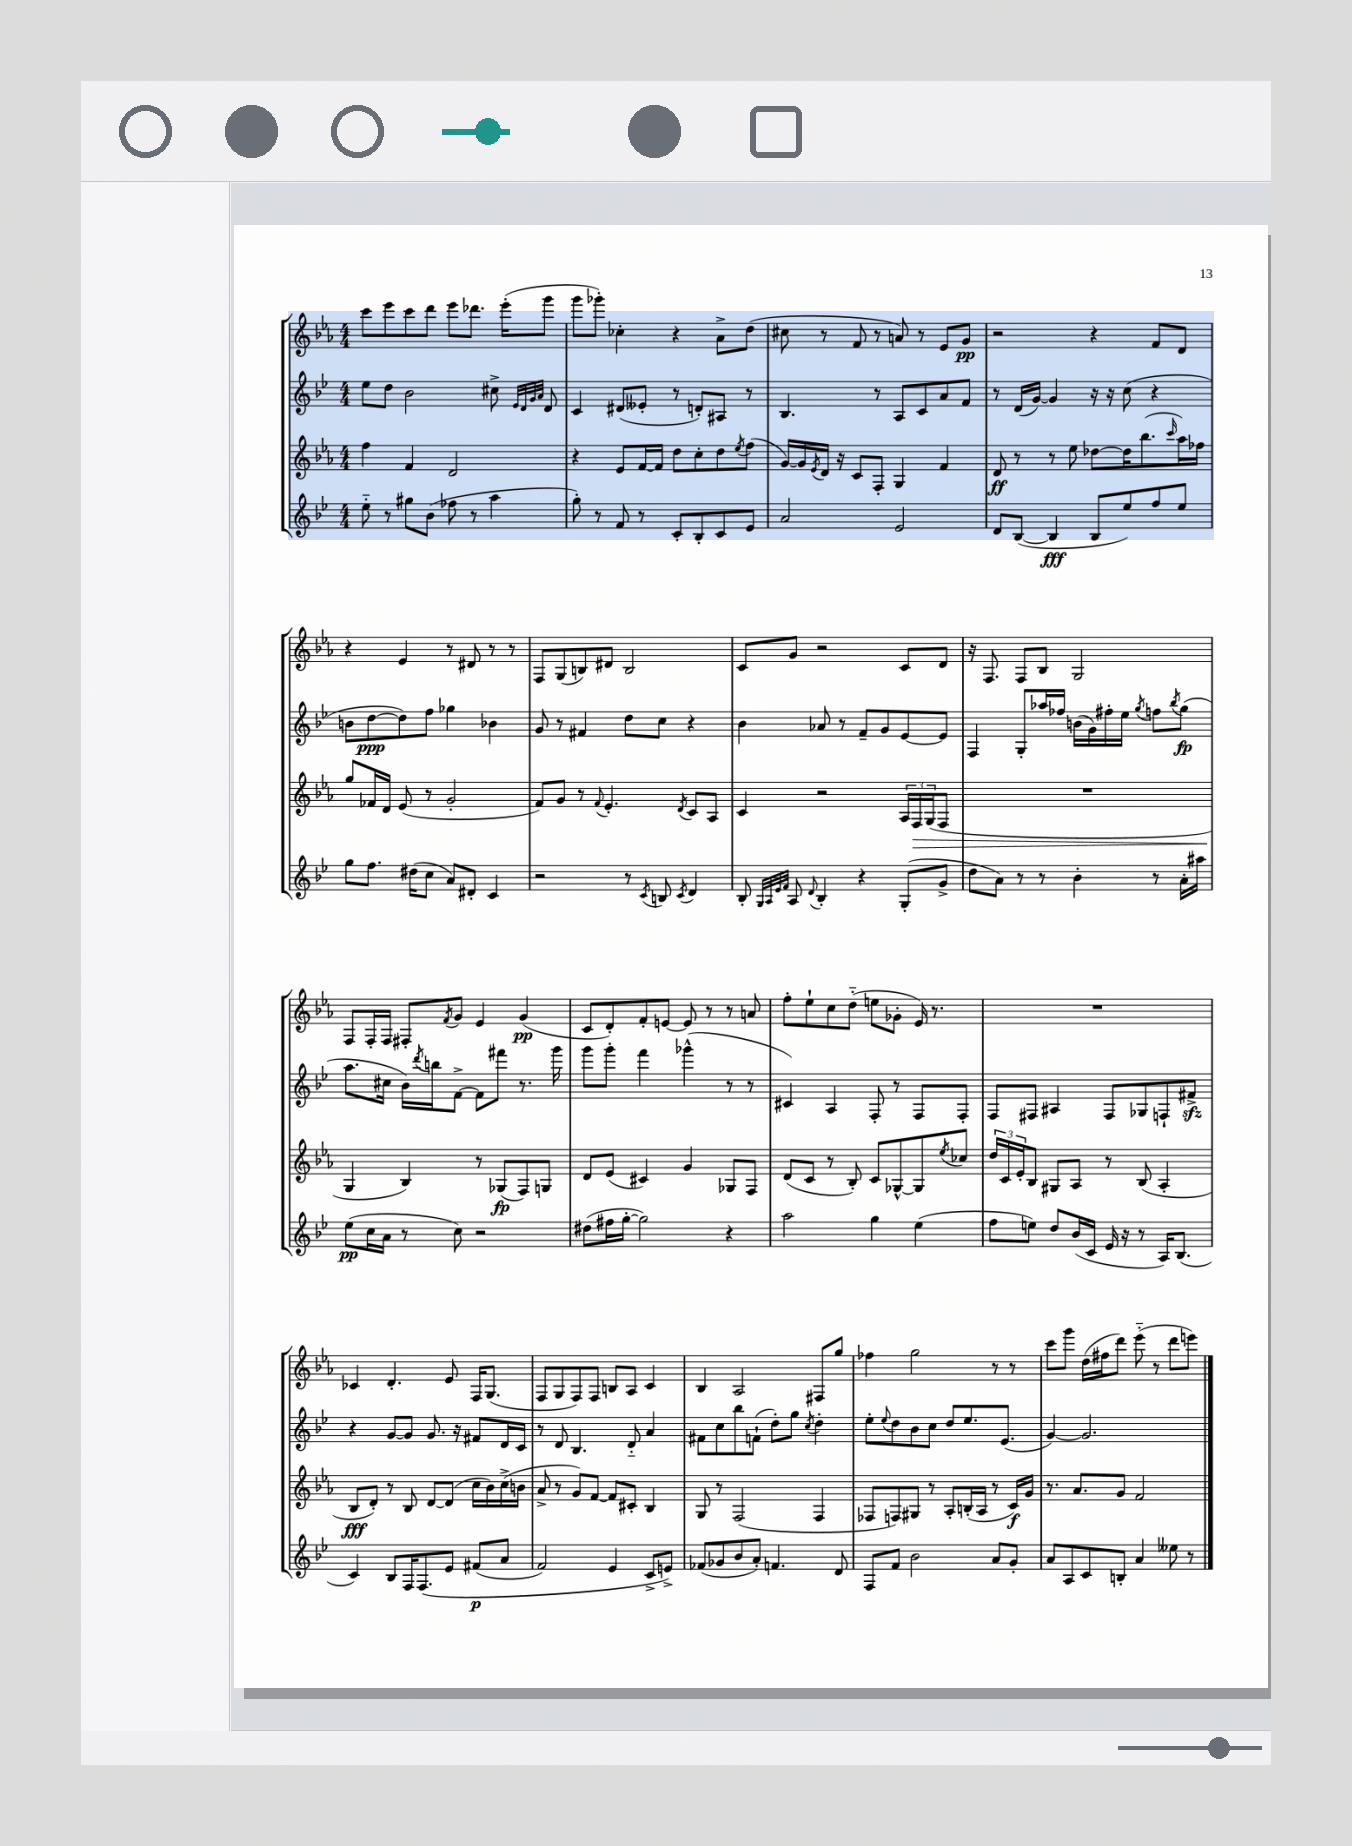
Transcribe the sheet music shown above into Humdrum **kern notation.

**kern	**dynam	**kern	**dynam	**kern	**dynam	**kern	**dynam
*part4	*part4	*part3	*part3	*part2	*part2	*part1	*part1
*staff4	*staff4	*staff3	*staff3	*staff2	*staff2	*staff1	*staff1
*clefG2	*	*clefG2	*	*clefG2	*	*clefG2	*
*k[b-e-]	*	*k[b-e-a-]	*	*k[b-e-]	*	*k[b-e-a-]	*
*M4/4	*	*M4/4	*	*M4/4	*	*M4/4	*
=2	=2	=2	=2	=2	=2	=2	=2
8ee-\	.	4ff\	.	8ee-\L	.	8ccc\L	.
8r	.	.	.	8dd\J	.	8eee-\	.
8gg#X\L	.	4f/	.	2b-\	.	8ccc\	.
(8b-\J	.	.	.	.	.	8ddd\J	.
8ff-X\	.	2d/	.	.	.	8eee-\L	.
8r	.	.	.	.	.	8.ddd-X\J	.
4aa\	.	.	.	8cc#X^\	.	.	.
.	.	.	.	.	.	(16eee-'\KL	.
.	.	.	.	32qqe-/LLL	.	.	.
.	.	.	.	32qqd/	.	.	.
.	.	.	.	32qqg/	.	.	.
.	.	.	.	32qqa/JJJ	.	.	.
.	.	.	.	8d/	.	8ggg\J	.
=3	=3	=3	=3	=3	=3	=3	=3
8gg'\)	.	4r	.	4c/	.	8ggg\L	.
8r	.	.	.	.	.	8ggg-X'\J)	.
8f/	.	8e-/L	.	(8d#X/L	.	4cc-X'\	.
8r	.	[16f/L	.	8e--X'/J	.	.	.
.	.	16f/JJ]	.	.	.	.	.
8c'/L	.	8dd\L	.	8r	.	4r	.
8B-'/	.	8cc'\	.	8dn'/L)	.	.	.
8c/	.	8dd\	.	8A#X/J	.	8a-^\L	.
.	.	8qee-/	.	.	.	.	.
8e-/J	.	(8ff\J	.	8r	.	(8dd\J	.
=4	=4	=4	=4	=4	=4	=4	=4
2a/	.	[16g/LL)	.	4.B-/	.	8cc#X\	.
.	.	16g/]	.	.	.	.	.
.	.	8qe-/	.	.	.	.	.
.	.	16d/JJ	.	.	.	8r	.
.	.	16r	.	.	.	.	.
.	.	8c/L	.	.	.	8f/	.
.	.	8F'/J	.	8r	.	8r	.
2e-/	.	4G/	.	8A/L	.	8an/)	.
.	.	.	.	8c/	.	8r	.
.	.	4f/	.	8a/	.	8e-/L	.
.	.	.	.	8f/J	.	8g/J	pp
=5	=5	=5	=5	=5	=5	=5	=5
8d/L	.	8d/	ff	8r	.	2r	.
([8B-/J	.	8r	.	(16d/LL	.	.	.
.	.	.	.	[16g/JJ)	.	.	.
4B-/]	fff	8r	.	4g/]	.	.	.
.	.	8ee-\	.	.	.	.	.
8B-/L	.	[8dd-X\L	.	16r	.	4r	.
.	.	.	.	16r	.	.	.
8ee-/)	.	16dd-\K]	.	(8cc\	.	.	.
.	.	(8.bb-\	.	.	.	.	.
8ff/	.	.	.	4r	.	8f/L	.
.	.	16qqccc/	.	.	.	.	.
8ee-/J	.	16aa-\L)	.	.	.	8d/J	.
.	.	16ff-X\JJ	.	.	.	.	.
!!LO:LB:g=z
=6	=6	=6	=6	=6	=6	=6	=6
8gg\L	.	8gg/L	.	8bn\L	.	4r	.
8.ff\J	.	16f-X/L	.	[8dd\	ppp	.	.
.	.	16d/JJ	.	.	.	.	.
.	.	(8e-/	.	8dd\])	.	4e-/	.
(16dd#X\KL	.	.	.	.	.	.	.
8cc\J	.	8r	.	8ff\J	.	.	.
8a/L)	.	2g'/	.	4gg-X\	.	8r	.
8d#X'/J	.	.	.	.	.	8d#X/	.
4c/	.	.	.	4b-X\	.	8r	.
.	.	.	.	.	.	8r	.
=7	=7	=7	=7	=7	=7	=7	=7
2r	.	8f/L)	.	8g/	.	8F/L	.
.	.	8g/J	.	8r	.	(8G/	.
.	.	8r	.	4f#X/	.	8Bn/)	.
.	.	8qqf/	.	.	.	.	.
.	.	4.e-'/	.	.	.	8d#X/J	.
8r	.	.	.	8dd\L	.	2B/	.
8qc/	.	.	.	.	.	.	.
8Bn/	.	.	.	8cc\J	.	.	.
8qc/	.	8qd/	.	.	.	.	.
4d/	.	8c/L	.	4r	.	.	.
.	.	8A-/J	.	.	.	.	.
=8	=8	=8	=8	=8	=8	=8	=8
8B-'/	.	4c/	.	4b-\	.	8c/L	.
32qqG/LLL	.	.	.	.	.	.	.
32qqA/	.	.	.	.	.	.	.
32qqe-/	.	.	.	.	.	.	.
32qqf/JJJ	.	.	.	.	.	.	.
8A/	.	.	.	.	.	8g/J	.
8qqd/	.	.	.	.	.	.	.
4B-'/	.	2r	.	8a-X/	.	2r	.
.	.	.	.	8r	.	.	.
4r	.	.	.	8f~/L	.	.	.
.	.	.	.	8g/	.	.	.
(8G'/L	.	24A-/LL	.	[8e-/	.	8c/L	.
!	!	!	!LO:HP:b	!	!	!	!
.	.	24F/	>	.	.	.	.
.	.	(24G/J	.	.	.	.	.
8g^/J	.	8F/J	.	8e-/J]	.	8d/J	.
=9	=9	=9	=9	=9	=9	=9	=9
8dd\L	.	1r	.	4F/	.	16r	.
.	.	.	.	.	.	8.F/	.
8a\J)	.	.	.	.	.	.	.
8r	.	.	.	8G'/L	.	8F/L	.
8r	.	.	.	16aa-X/L	.	8B-/J	.
.	.	.	.	16ff-X/JJ	.	.	.
4b-'\	.	.	.	(16bn\LL	.	2G/	.
.	.	.	.	16g\)	.	.	.
.	.	.	.	16ff#X'\	.	.	.
.	.	.	.	16ee-\JJ	.	.	.
.	.	.	.	8qgg/	.	.	.
8r	.	.	.	8ffn\L	.	.	.
.	.	.	.	8qbb-/	.	.	.
16a'\LL	.	.	.	(8gg\J	fp	.	.
16aa#X\JJ	.	.	.	.	.	.	.
!!LO:LB:g=z
=10	=10	=10	=10	=10	=10	=10	=10
(8ee-\L	pp	4G/	.	8.aa\L	.	8F/L	.
16cc\L	.	.	.	.	.	16F'/L	.
16a\JJ	.	.	.	16cc#X\Jk	.	16F/JJ	.
8r	.	4B-/)	]	16b-\LL)	.	8F#X'/L	.
.	.	.	.	8qddd/	.	.	.
.	.	.	.	16bbn\J	.	.	.
.	.	.	.	.	.	8qf/	.
8cc\)	.	.	.	[8f^\J	.	8g/J	.
2r	.	8r	.	8f\L]	.	4e-/	.
.	.	(8G-X/L	fp	8fff#X\J	.	.	.
.	.	8F/)	.	8.r	.	(4g/	pp
.	.	8Gn/J	.	.	.	.	.
.	.	.	.	16ggg\	.	.	.
=11	=11	=11	=11	=11	=11	=11	=11
(8dd#X\L	.	8d/L	.	8ggg\L	.	8c/L	.
16ff#X\L	.	(8e-/J	.	8ggg'\J	.	8d'/)	.
[16gg'\JJ	.	.	.	.	.	.	.
2gg\])	.	4c#X/)	.	4fff\	.	8f'/	.
.	.	.	.	.	.	[8en/J	.
.	.	4g/	.	(4ggg-X^^\	.	8e/]	.
.	.	.	.	.	.	8r	.
4r	.	8G-X/L	.	8r	.	8r	.
.	.	8F/J	.	8r	.	8an/	.
=12	=12	=12	=12	=12	=12	=12	=12
2aa\	.	(8d/L	.	4c#X/)	.	8ff'\L	.
.	.	8c/J	.	.	.	8ee-`\	.
.	.	8r	.	4A/	.	8cc\	.
.	.	8B-'/)	.	.	.	(8dd\J	.
4gg\	.	8c/L	.	8F'/	.	8een\L	.
.	.	[8G-X^^/	.	8r	.	8g-X'\J	.
(4ee-\	.	8G-/]	.	8F/L	.	16e-/)	.
.	.	.	.	.	.	8.r	.
.	.	8qee-/	.	.	.	.	.
.	.	8cc-X/J	.	8F'/J	.	.	.
=13	=13	=13	=13	=13	=13	=13	=13
8ff\L	.	24dd/LL	.	8F/L	.	1r	.
.	.	24c/	.	.	.	.	.
.	.	24e-'/J	.	.	.	.	.
8een\J)	.	8B-/J	.	8F#X/J	.	.	.
8dd/L	.	8G#X/L	.	4A#X/	.	.	.
(16b-/L	.	8A-/J	.	.	.	.	.
16c/JJ	.	.	.	.	.	.	.
16e-/	.	8r	.	8F#/L	.	.	.
16r	.	.	.	.	.	.	.
8r	.	(8B-/	.	8G-X/	.	.	.
16A/KL)	.	4A-'/	.	8Fn`/	.	.	.
(8.B-/J	.	.	.	.	.	.	.
.	.	.	.	8f#Xzz^/J	.	.	.
!!LO:LB:g=z
=14	=14	=14	=14	=14	=14	=14	=14
4c/)	.	8B-/L	fff	4r	.	4c-X/	.
.	.	8d'/J)	.	.	.	.	.
8B-/L	.	8r	.	[8g/L	.	4.d'/	.
16F/K	.	8B-/	.	8g/J]	.	.	.
(8.F/	.	.	.	.	.	.	.
.	.	[8d/L	.	8.g/	.	.	.
8e-/J	.	(8d/J]	.	.	.	8e-/	.
.	.	.	.	16r	.	.	.
(8f#X/L	p	16cc\LL	.	8f#X/L	.	16F/KL	.
.	.	16b-\)	.	.	.	(8.G/J	.
8a/J	.	(16cc^\	.	16d/L	.	.	.
.	.	16bn\JJ	.	16c/JJ	.	.	.
=15	=15	=15	=15	=15	=15	=15	=15
2f/)	.	8a-^/	.	8r	.	8F/L	.
.	.	8r	.	8d/	.	8G/	.
.	.	8g/L)	.	4.B-/	.	8F/)	.
.	.	[8f/J	.	.	.	8F/J	.
4e-/	.	8f/L]	.	.	.	8Bn/L	.
.	.	8c#X'/J	.	8d/	.	8A-/J	.
8c^/L	.	4B-/	.	4a/	.	4c/	.
8en^/J)	.	.	.	.	.	.	.
=16	=16	=16	=16	=16	=16	=16	=16
(8f-X/L	.	8G/	.	8f#X\L	.	4B-/	.
8g-X/	.	8r	.	8cc\	.	.	.
8b-/	.	(2F/	.	8bb-\	.	2A-/	.
8a'/J)	.	.	.	(8fn`\J	.	.	.
4.fn/	.	.	.	8dd'\L)	.	.	.
.	.	.	.	8gg\J	.	.	.
.	.	.	.	8qcc/	.	.	.
.	.	4F/	.	4dd'\	.	8F#X/L	.
8d/	.	.	.	.	.	8gg/J	.
=17	=17	=17	=17	=17	=17	=17	=17
8F/L	.	8F-X/L	.	8ee-'\L	.	4ff-X\	.
.	.	.	.	8qqee-/	.	.	.
8f/J	.	8Fn/)	.	8dd\	.	.	.
2b-\	.	8G#X/J	.	8b-\	.	2gg\	.
.	.	8r	.	8cc\J	.	.	.
.	.	8A-'/L	.	8dd/L	.	.	.
.	.	(16Bn'/L	.	8.ee-/	.	.	.
.	.	16A-/JJ	.	.	.	.	.
8a/L	.	8r	.	.	.	8r	.
.	.	.	.	(8.e-/J	.	.	.
8g'/J	.	16c/LL)	f	.	.	8r	.
.	.	16g/JJ	.	.	.	.	.
=18	=18	=18	=18	=18	=18	=18	=18
8a/L	.	8.r	.	[4g/)	.	8ccc\L	.
8A/	.	.	.	.	.	8ggg\J	.
.	.	8.a-/L	.	.	.	.	.
8c/	.	.	.	2.g/]	.	(16dd\LL	.
.	.	.	.	.	.	16ff#X\J	.
8Bn'/J	.	8g/J	.	.	.	8ddd\J)	.
4a/	.	2f/	.	.	.	(8eee-\	.
.	.	.	.	.	.	8r	.
8ee--X\	.	.	.	.	.	8ddd\L	.
8r	.	.	.	.	.	8eeen\J)	.
==	==	==	==	==	==	==	==
*-	*-	*-	*-	*-	*-	*-	*-
